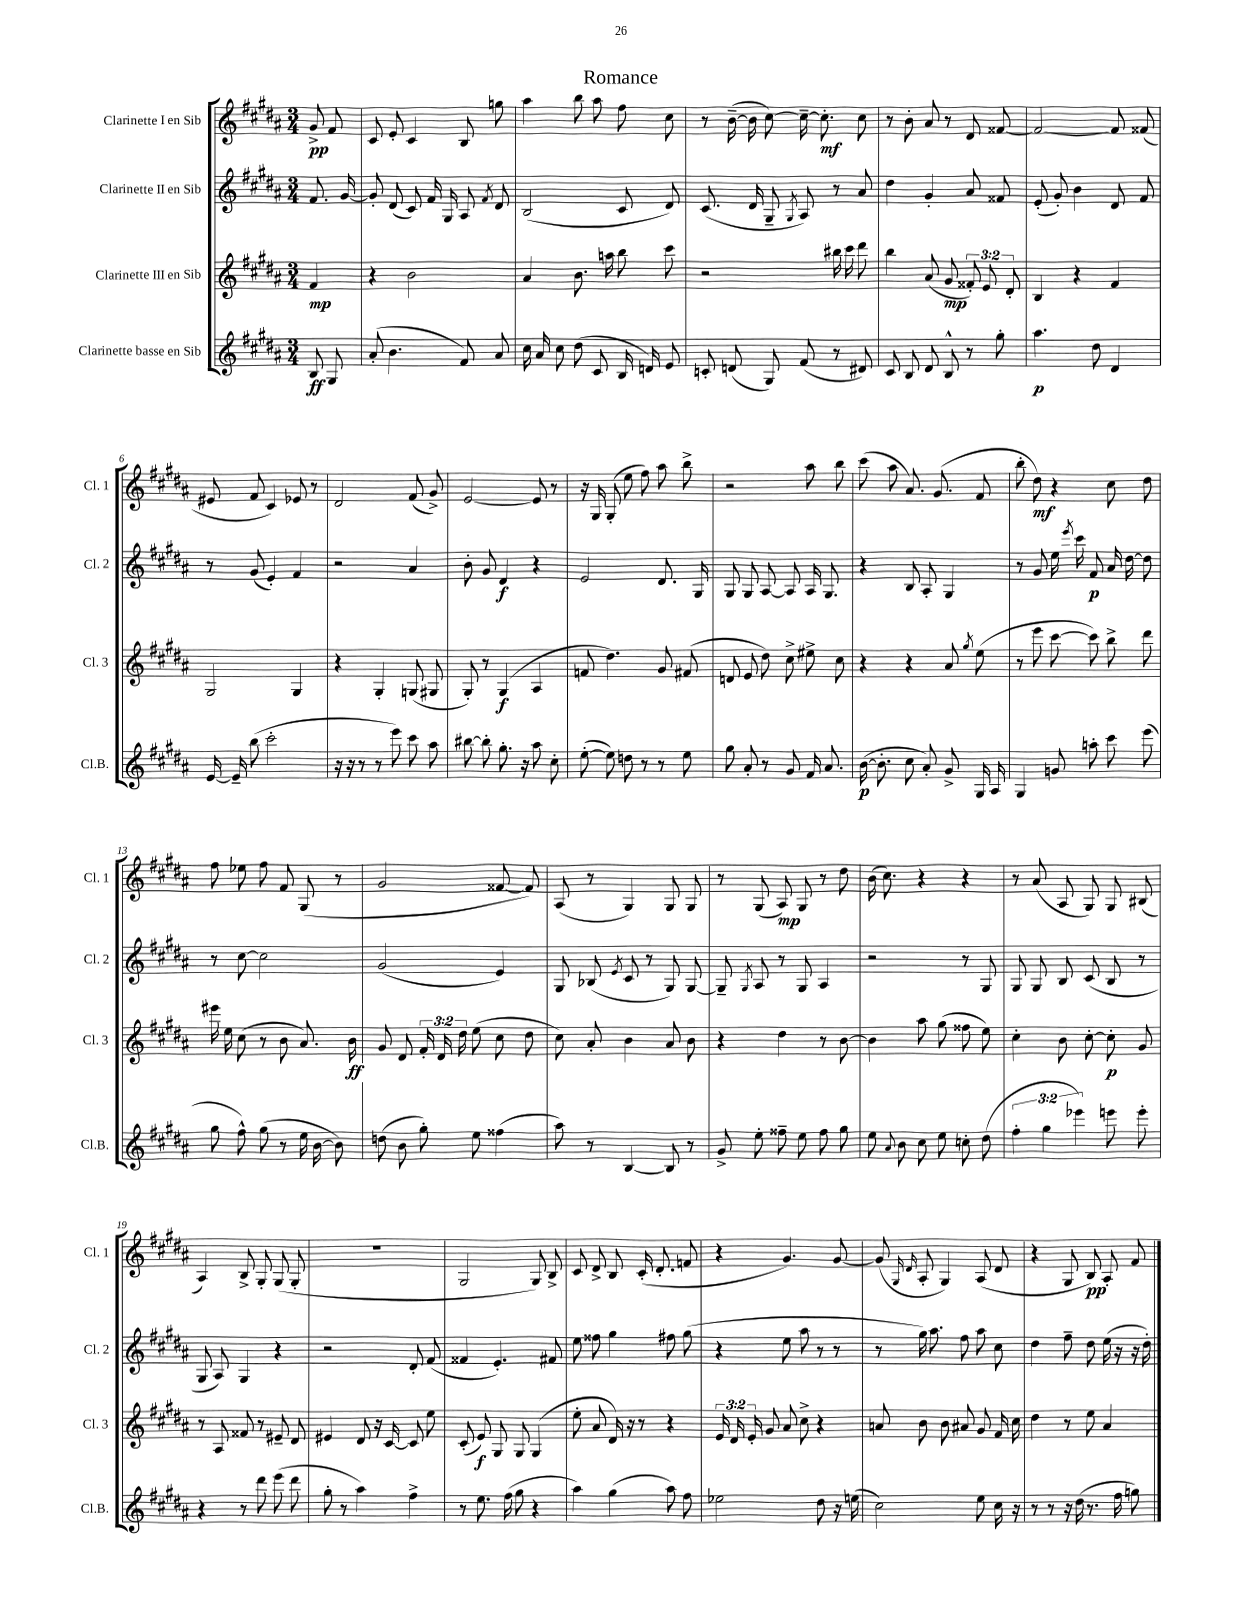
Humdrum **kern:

**kern	**kern	**kern	**kern
*staff4	*staff3	*staff2	*staff1
*clefG2	*clefG2	*clefG2	*clefG2
*k[f#c#g#d#a#]	*k[f#c#g#d#a#]	*k[f#c#g#d#a#]	*k[f#c#g#d#a#]
*M3/4	*M3/4	*M3/4	*M3/4
8B	4f#	8.f#	8g#^
8G#	.	.	8f#
.	.	[16g#	.
=	=	=	=
(8a#'	4r	8g#']	8c#
4.b	.	(8d#	8e'
.	2b	8c#)	4c#
.	.	16f#	.
.	.	16G#	.
8f#)	.	8A#	8B
.	.	8qf#	.
8a#	.	8d#	8gg
=	=	=	=
16cc#	4a#	(2B	4aa#
16a#	.	.	.
8cc#	.	.	.
(8dd#	8.b	.	8bb
8c#	.	.	8aa#
.	16aa	.	.
16B	8bb	8c#	8ff#
16d)	.	.	.
8e	8ccc#	8d#)	8cc#
=	=	=	=
8c'	2r	(8.c#	8r
(8d	.	.	([16b~
.	.	16d#	16b]
8G#)	.	8G#~	[8cc#)
.	.	8qG#	.
(8f#	.	8A#)	16cc#~_
.	.	.	8.cc#']
8r	16bb#	8r	.
.	16ccc#	.	.
8d#)	8ddd#	8a#	8cc#
=	=	=	=
8c#	4bb	4dd#	8r
8B	.	.	8b'
8d#	(8a#	4g#'	8a#
8B^^	8g#	.	8r
8r	12f##')	8a#	8d#
.	12e	.	.
8gg#'	.	8f##	[8f##
.	12d#'	.	.
=	=	=	=
4.aa#	4B	(8e'	2f##_
.	.	8g#')	.
.	4r	4b	.
8dd#	.	.	.
4d#	4f#	8d#	8f##]
.	.	8f#	(8f##
=	=	=	=
[16e	2G#	8r	8e#
16e~]	.	.	.
(8bb	.	(8g#	8f#
2ccc#'	.	4e')	4c#)
.	4G#	4f#	8e-
.	.	.	8r
=	=	=	=
16r	4r	2r	2d#
16r	.	.	.
8r	.	.	.
8r	4G#'	.	.
8eee)	.	.	.
8ccc#	(8G	4a#	(8f#
8aa#	8G#	.	8g#^)
=	=	=	=
[8bb#	8G#')	8b'	[2e
8bb#']	8r	8g#	.
8.gg#'	(4G#	4d#	.
16r	.	.	.
8aa#	4A#	4r	8e]
8cc#'	.	.	8r
=	=	=	=
([8ee'	8f	2e	16r
.	.	.	16G#
8ee])	4.dd#)	.	(8G#'
8dd	.	.	8ee
8r	.	.	8ff#)
8r	8g#	8.d#	8aa#
8ee	(8f#	.	8bb^
.	.	16G#	.
=	=	=	=
8gg#	8d	8G#	2r
8a#'	8e	8G#	.
8r	8dd#)	[8A#	.
8g#	8cc#^	8A#]	.
16f#	8ee#^	16A#	8aa#
8.a#	.	8.G#	.
.	8cc#	.	8bb
=	=	=	=
([16b	4r	4r	(8ccc#
8.b']	.	.	.
.	.	.	8aa#
8cc#	4r	8B	8.a#)
8a#')	.	8A#'	.
.	.	.	(8.g#
8g#^	8a#	4G#	.
.	8qgg#	.	.
16G#	(8ee	.	8f#
16A#	.	.	.
=	=	=	=
4G#	8r	8r	8bb'
.	8eee	8g#	8dd#)
8g	[8ccc#	16ee	4r
.	.	8qeee	.
.	.	16ccc#	.
8aa'	8ccc#])	8f#	.
8ccc#	8bb^	16a#	8cc#
.	.	[16dd#	.
(8eee	8ddd#	8dd#]	8dd#
=	=	=	=
8gg#	16eee#	8r	8ff#
.	16ee	.	.
8ff#^^)	(8cc#	[8cc#	8ee-
(8gg#	8r	2cc#]	8ff#
8r	8b	.	8f#
16ee	8.a#)	.	(8G#
[16b	.	.	.
8b])	.	.	8r
.	16b	.	.
=	=	=	=
(8dd	8g#	(2g#	2g#
8b	8d#	.	.
8gg#')	24f#'	.	.
.	24d#	.	.
.	24dd#	.	.
8ee	(8ee	.	.
(4ff##	8cc#	4e)	[8f##
.	8dd#	.	8f##])
=	=	=	=
8aa#)	8cc#)	8G#	(8A#
8r	8a#'	(8B-	8r
.	.	8qe	.
[4B	4b	8c#	4G#)
.	.	8r	.
8B]	8a#	8G#)	8G#
8r	8b	[8G#	8G#
=	=	=	=
8g#^	4r	8G#~]	8r
.	.	8qG#	.
8ee'	.	8A#	(8G#
8ff##~	4dd#	8r	8A#)
8ee	.	8G#	8G#
8ff##	8r	4A#	8r
8gg#	[8b	.	8dd#
=	=	=	=
8ee	4b]	2r	(16b
.	.	.	8.cc#)
8qqa#	.	.	.
8b	.	.	.
8cc#	8aa#	.	4r
8ee	(8gg#	.	.
8cc'	8ff##	8r	4r
(8dd#	8ee)	8G#	.
=	=	=	=
6ff#'	4cc#'	8G#	8r
.	.	8G#	(8a#
6gg#	.	.	.
.	8b	8B	8A#
6eee-)	.	.	.
.	[8cc#'	(8c#	8G#)
8eee	8cc#']	8B	8G#
8eee'	8g#	8r	(8B#
=	=	=	=
4r	8r	8G#	4A#)
.	8A#	8A#)	.
8r	8f##	4G#	8B^
8ddd#	8r	.	8G#'
(8eee	8e#~	4r	(8G#
8ddd#	8d#	.	8G#'
=	=	=	=
8gg#'	4e#	2r	2.r
8r	.	.	.
4aa#)	8d#	.	.
.	16r	.	.
.	[16c#	.	.
4ff#^	8c#]	8d#'	.
.	8ee	(8f#	.
=	=	=	=
8r	(8c#'	4f##	2G#
8.ee	8e)	.	.
.	8G#	4.e')	.
(16ff#	.	.	.
8gg#	8G#	.	.
4r	(4G#	.	8G#)
.	.	8f#	8B^
=	=	=	=
4aa#)	8ee'	8ee	8c#
.	8a#	8ff##	8d#^
(4gg#	16d#)	4gg#	8B
.	16r	.	.
.	8r	.	(16c#'
.	.	.	8.d#'
8aa#)	4r	8ff#	.
8ff#	.	(8gg#	8f
=	=	=	=
2ee-	24e	4r	4r
.	24d#	.	.
.	24e'	.	.
.	8g#	.	.
.	8a#	8ee	4.g#)
.	8cc#^	8aa#	.
8dd#	4r	8r	.
16r	.	8r	[8g#
(16ee	.	.	.
=	=	=	=
2cc#)	8a	8r	(8g#]
.	.	.	16qqG#
.	.	.	16qqd#
.	8b	16gg#)	8A#'
.	.	8.aa#	.
.	8b	.	4G#)
.	8a#	8ff#	.
8ee	8g#	8aa#	(8A#
16cc#	16f#	8cc#	8d#
16r	16cc#	.	.
=	=	=	=
8r	4dd#	4dd#	4r
8r	.	.	.
16r	8r	8ff#~	8G#
(16dd#	.	.	.
8.r	8ee	8dd#	8B)
.	4a#	(16ee	8A#'
16ff#	.	16r	.
8gg)	.	16r	8f#
.	.	16dd#')	.
==	==	==	==
*-	*-	*-	*-
